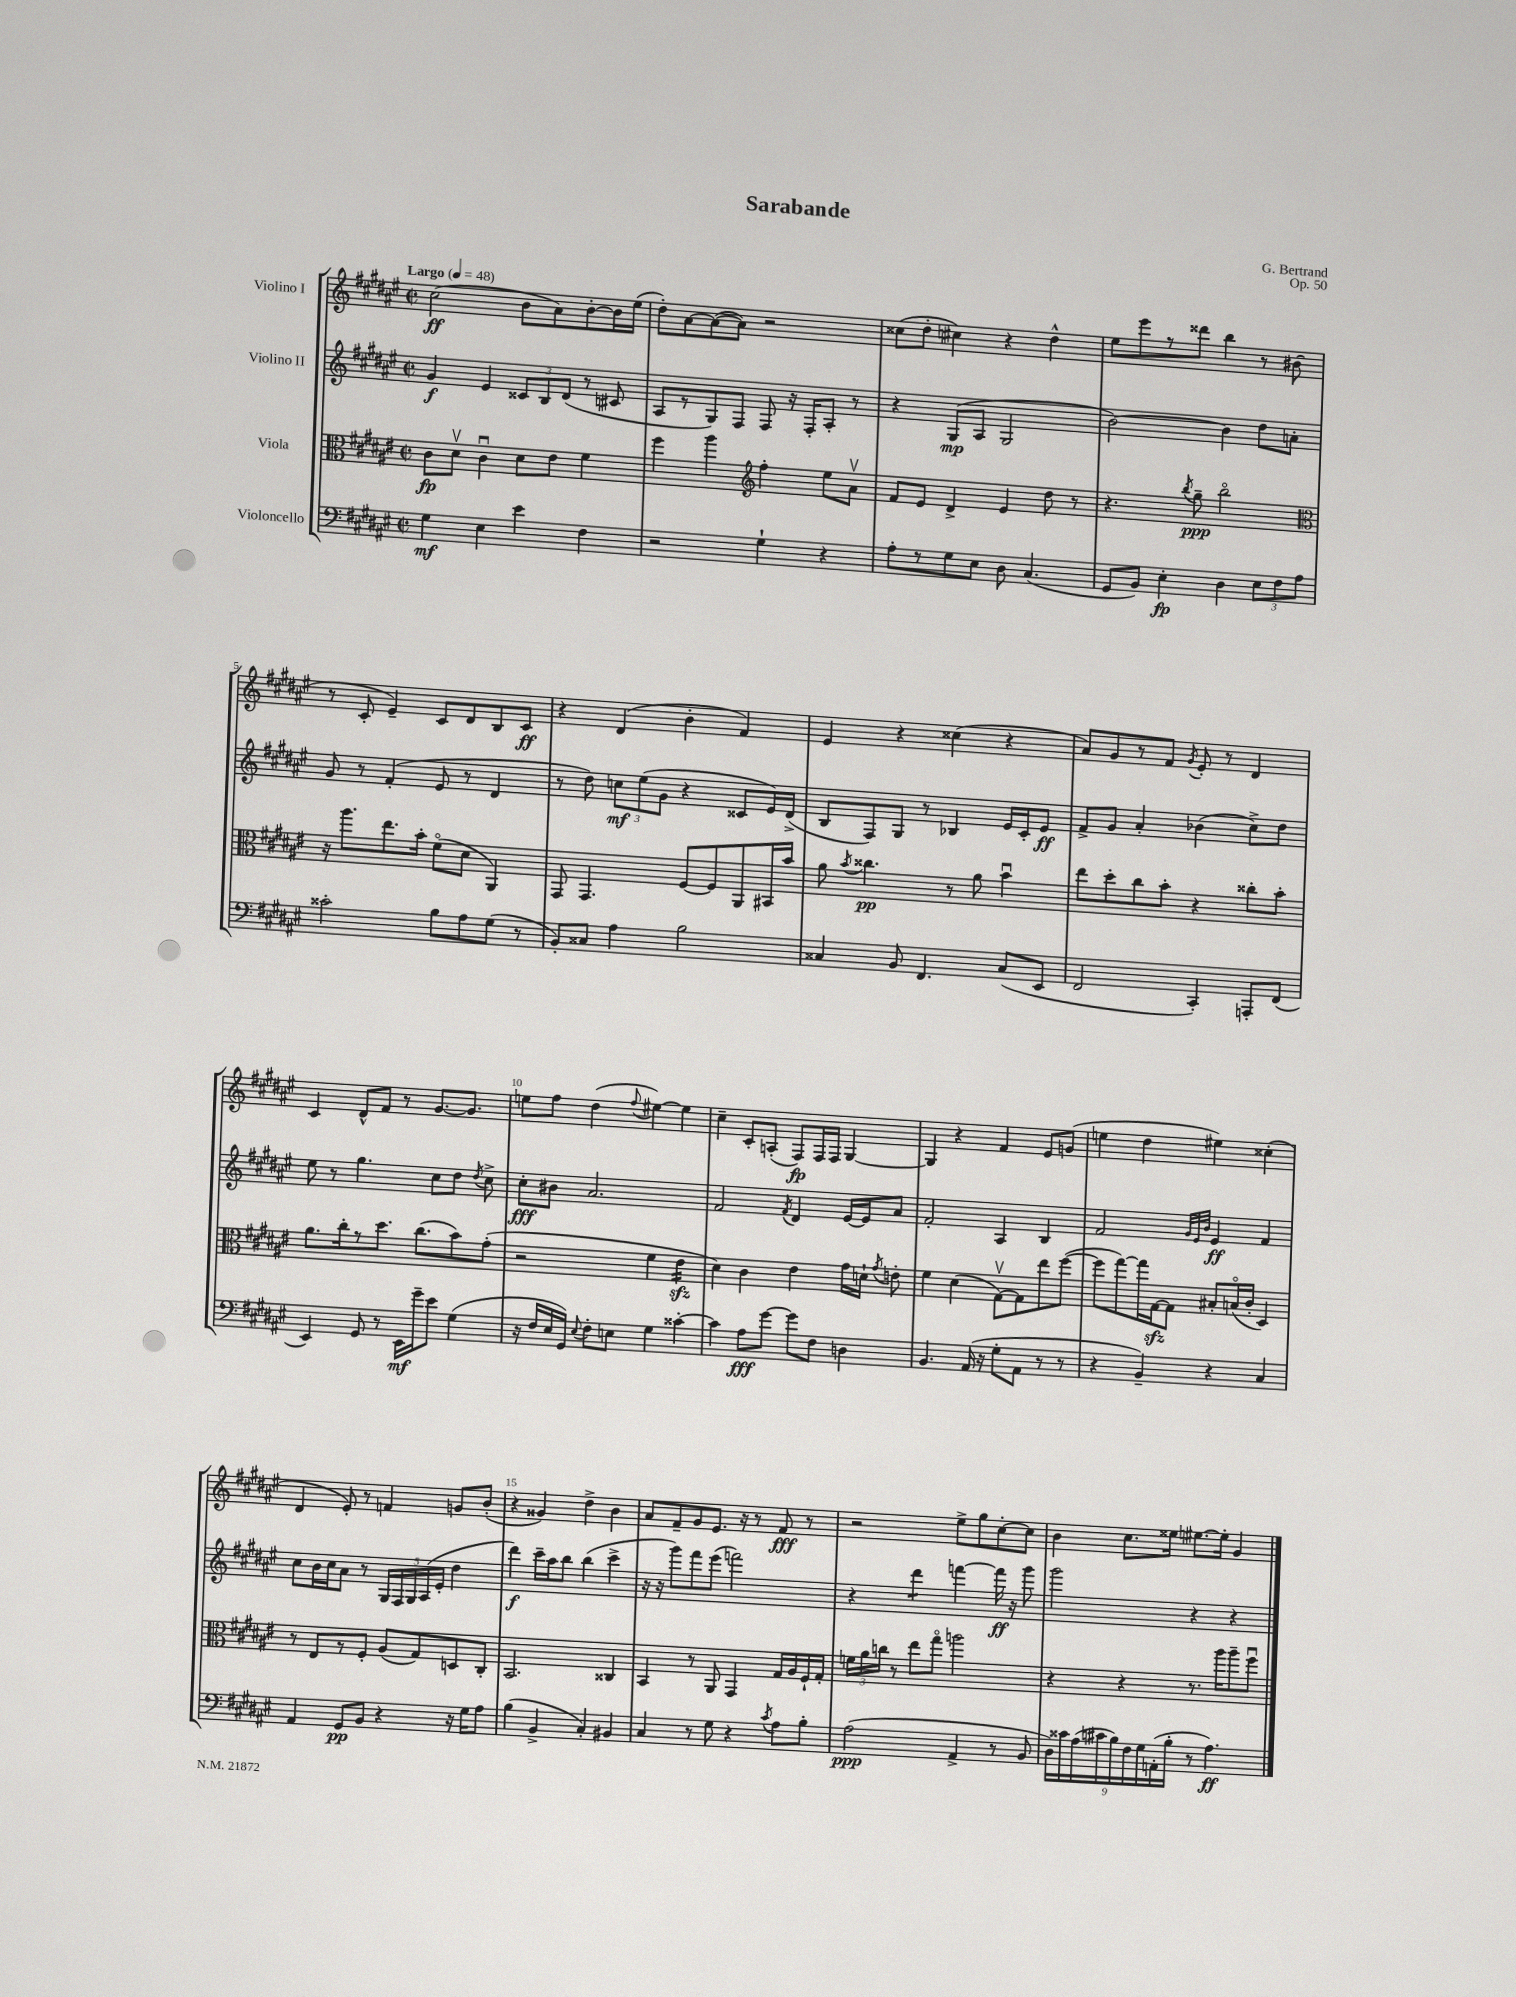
\header { title = "Sarabande" composer = "G. Bertrand" opus = "Op. 50" }
<<
\new StaffGroup <<
\new Staff = "s0" \with { instrumentName = "Violino I" } {
    \clef treble \key fis \major \defaultTimeSignature \time 2/2 \tempo "Largo" 4 = 48
    \autoBeamOff cis''2\ff( b'8[ ais'8) b'8~-. b'16 eis''16]( |
    dis''8[-.) ais'8~ ais'8~( ais'8]) r2 |
    cisis''8[( dis''8]-. cis''4) r4 dis''4-^ |
    eis''8[ eis'''8 r8 disis'''8] b''4 r8 bis'8( |
    r8 cis'8-. eis'4--) cis'8[ dis'8 b8 cis'8]\ff |
    r4 dis'4( b'4-. fis'4) |
    eis'4 r4 cisis''4( r4 |
    ais'8[) gis'8 r8 fis'8] \acciaccatura { gis'8 } eis'8-. r8 dis'4 |
    cis'4 dis'8[-^ fis'8] r8 gis'8.[~ gis'8.] |
    e''8[ fis''8] dis''4( \appoggiatura { fis''8 } eis''4~) eis''4 |
    cis''4-- cis'8[-. a8]-.( fis8[\fp) fis16 fis16] gis4~ |
    gis4 r4 fis'4 eis'8[ g'8]( |
    e''4 dis''4 eis''4) cisis''4-.( |
    dis'4 eis'8-.) r8 f'4 g'8[ b'8]-.( |
    r4 gisis'4) dis''4-> b'4 |
    ais'8[ fis'8-- gis'8 eis'8.] r16 r8 fis'8\fff r8 |
    r2 eis''8[-> gis''8 cis''8~-. cis''8] |
    b'4 cis''8.[ eisis''16] eis''8.[~ eis''16]-. gis'4 \bar "|." |
}
\new Staff = "s1" \with { instrumentName = "Violino II" } {
    \clef treble \key fis \major \defaultTimeSignature \time 2/2
    \autoBeamOff gis'4\f eis'4 \tuplet 3/2 { cisis'8[ b8 dis'8]( } r8 cis'8 |
    ais8[ r8 gis8) fis8] fis8 r16 fis16[-. ais8]-. r8 |
    r4 gis8[\mp( ais8] gis2 |
    b'2~) b'4 dis''8[ a'8]-. |
    gis'8 r8 fis'4-.( eis'8 r8 dis'4 |
    r8 dis''8) \tuplet 3/2 { c''8[\mf eis''8( gis'8] } r4 cisis'8[ eis'16) dis'16]->( |
    b8[ fis8) gis8] r8 bes4 eis'16[ cis'16-. eis'8]\ff |
    fis'8[-> gis'8] ais'4-. bes'4( cis''8[->) dis''8] |
    eis''8 r8 gis''4. cis''8[ dis''8] \acciaccatura { dis''8 } cis''8-> |
    cis''8[-.\fff bis'8] ais'2. |
    fis'2 \acciaccatura { fis'8 } dis'4 eis'16[~ eis'16 ais'8] |
    fis'2-. ais4 b4 |
    fis'2 \grace { gis'32[ eis'32 b'32] } eis'4\ff fis'4 |
    cis''8[ b'16 cis''16 ais'8] r8 \tuplet 5/4 { gis16[ fis16 gis16 ais16( eis'16]-. } dis''4 |
    dis'''4\f) cis'''16[-- ais''16 b''8] b''4( cis'''4-> |
    r16 r16 gis'''8[) fis'''8 eis'''8]( f'''2) |
    r4 dis'''4:8 f'''4~ f'''16\ff r16 gis'''8 |
    gis'''2 r4 r4 \bar "|." |
}
\new Staff = "s2" \with { instrumentName = "Viola" } {
    \clef alto \key fis \major \defaultTimeSignature \time 2/2
    \autoBeamOff cis'8[\fp dis'8]\upbow cis'4\downbow dis'8[ eis'8] fis'4 |
    fis''4 ais''4 \clef treble fis''4-. eis''8[ ais'8]\upbow |
    fis'8[ eis'8] dis'4-> eis'4 dis''8 r8 |
    r4. \acciaccatura { b''8 } gis''8--\ppp b''2\flageolet |
    \clef alto r16 ais''8.[ eis''8. b'16]-. fis'8[\flageolet( dis'8] ais,4) |
    gis,8 gis,4. fis8[~ fis8 ais,8 bis,16 b'16] |
    ais'8 \acciaccatura { b'8 } cisis''4.\pp r8 ais'8 b'4\downbow |
    eis''8[ dis''8-. cis''8 b'8]-. r4 cisis''8[-. b'8]-. |
    ais'8.[ cis''16-. r8 dis''8.] cis''8.[( b'8) gis'8]-.( |
    r2 fis'4 eis'4:16\sfz |
    dis'4) cis'4 eis'4 gis'16[ d'16]-! \acciaccatura { gis'8 } e'8-. |
    fis'4 dis'4( gis8[~\upbow) gis8 eis''8 fis''8]~( |
    fis''8[ gis''8~) gis''16 gis16~\sfz gis8] bis8[-. b16\flageolet( cis'16]-. dis4) |
    r8 eis8[ r8 fis8]-. ais8[( gis8) d8 cis8]-. |
    b,2. cisis4 |
    b,4 r8 ais,8 gis,4 gis16[ ais16 fis16-! gis16]-. |
    \tuplet 3/2 { f'16[ ais'16 c''16] } r8 eis''8[ gis''8]\flageolet a''2 |
    r4 r4 r8. ais''16[ ais''8-- fis''8]\downbow \bar "|." |
}
\new Staff = "s3" \with { instrumentName = "Violoncello" } {
    \clef bass \key fis \major \defaultTimeSignature \time 2/2
    \autoBeamOff gis4\mf eis4 eis'4 fis4 |
    r2 gis4-! r4 |
    ais8[-. r8 gis8 eis8] dis8 cis4.( |
    gis,8[ b,8]) eis4-.\fp dis4 \tuplet 3/2 { eis8[ fis8 ais8] } |
    cisis'2-. b8[ ais8 gis8]( r8 |
    b,8[-.) cisis8] ais4 b2 |
    cisis4 b,8 fis,4. cisis8[( eis,8] |
    fis,2 cis,4-.) a,,8[-. fis,8]( |
    eis,4) gis,8 r8 eis,16[\mf gis'16-- eis'8] gis4( |
    r16 fis16[ eis16 gis,16]) \appoggiatura { eis8 } fis8[-. e8] gis4 cisis'4~-. |
    cisis'4 ais8[\fff gis'8]~ gis'8[ fis8] d4 |
    b,4. ais,16( r16 gis8[-. ais,8] r8 r8 |
    r4 b,4--) r4 cis4 |
    ais,4 gis,8[\pp b,8] r4 r16 gis16[ ais8] |
    b4( b,4-> cis4-.) bis,4 |
    cis4 r8 gis8 r4 \acciaccatura { cis'8 } ais8[ b8]-. |
    ais2\ppp( ais,4-> r8 b,8 |
    \tuplet 9/8 { dis16[) cisis'16 ais16( cis'16 b16) fis16 gis16 a,16-.( b16]-. } r8 ais4.\ff) \bar "|." |
}
>>
>>
\layout { \context { \Score \override BarNumber.break-visibility = ##(#f #t #t) barNumberVisibility = #(every-nth-bar-number-visible 5) } }
